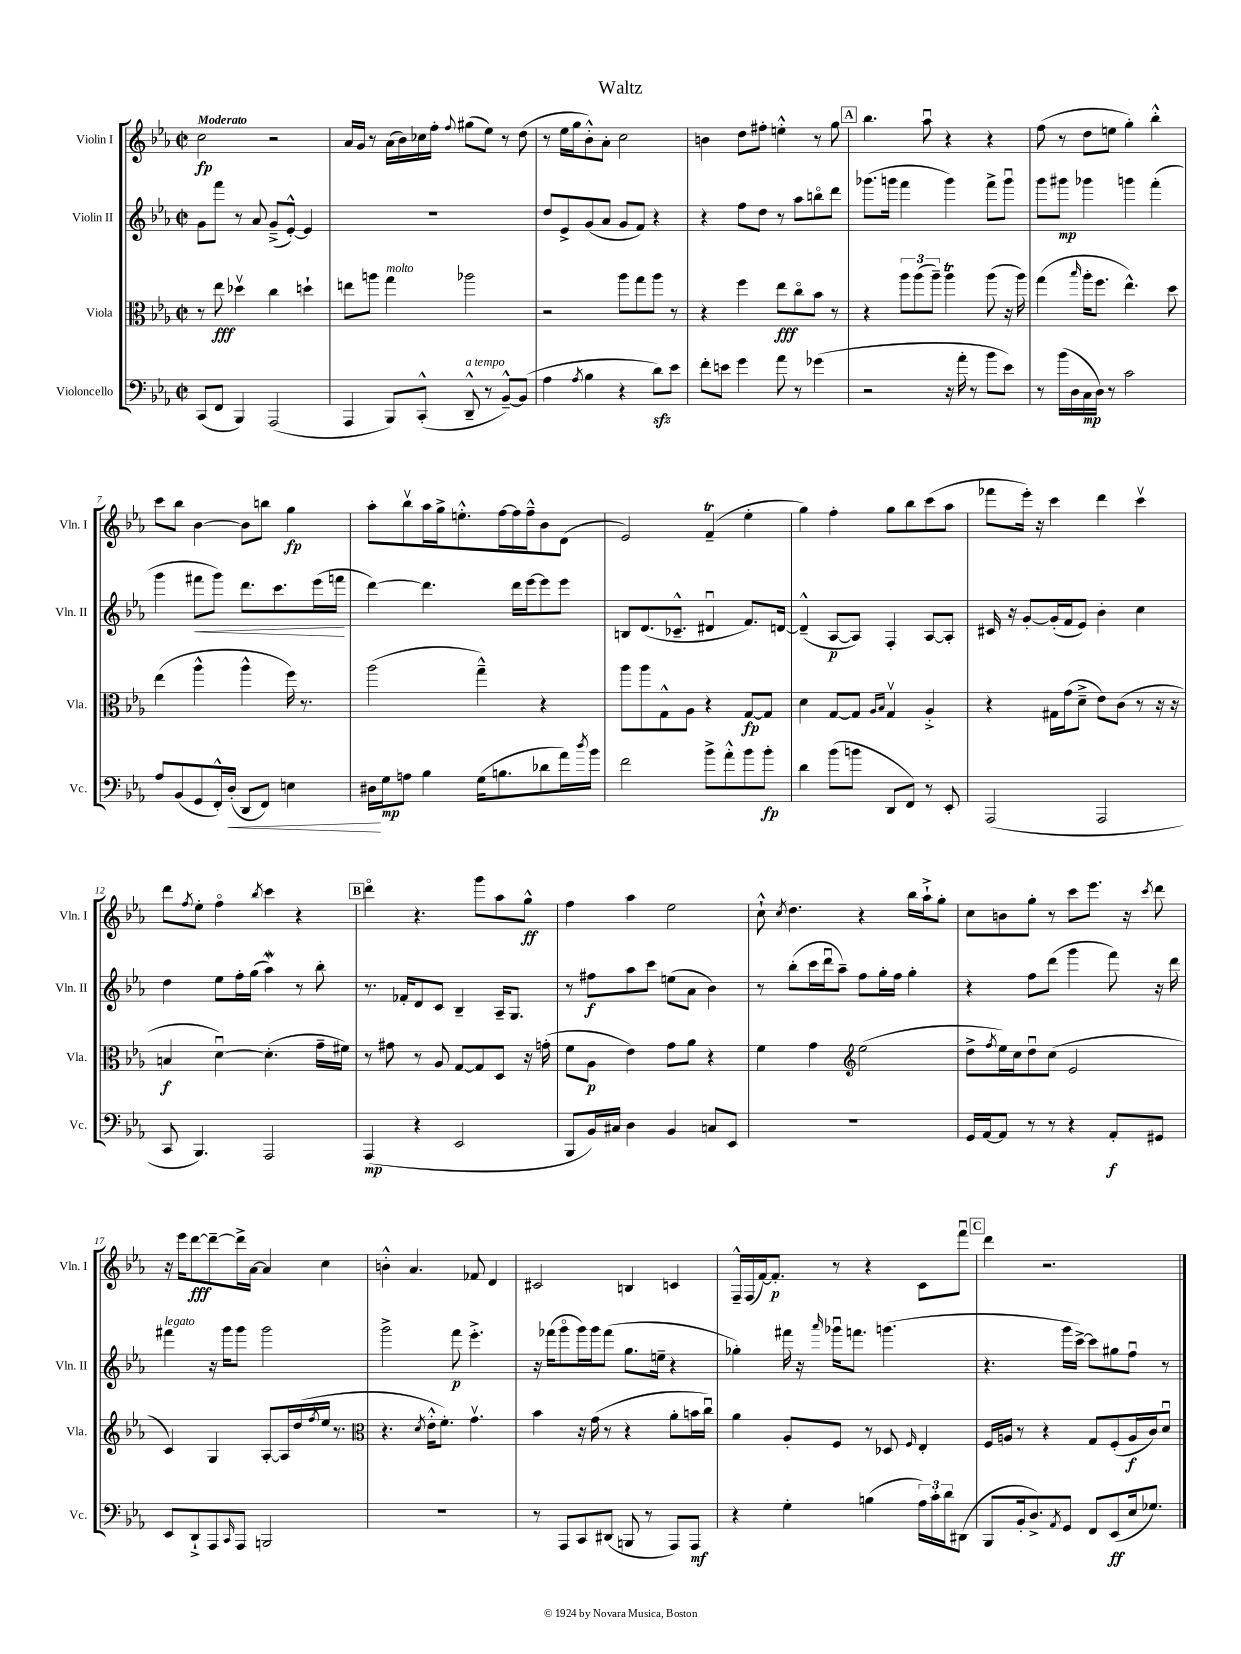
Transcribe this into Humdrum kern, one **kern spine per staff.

**kern	**dynam	**kern	**dynam	**kern	**dynam	**kern	**dynam
*part4	*part4	*part3	*part3	*part2	*part2	*part1	*part1
*staff4	*staff4	*staff3	*staff3	*staff2	*staff2	*staff1	*staff1
*I"Violoncello	*	*I"Viola	*	*I"Violin II	*	*I"Violin I	*
*I'Vc.	*	*I'Vla.	*	*I'Vln. II	*	*I'Vln. I	*
*clefF4	*	*clefC3	*	*clefG2	*	*clefG2	*
*k[b-e-a-]	*	*k[b-e-a-]	*	*k[b-e-a-]	*	*k[b-e-a-]	*
*M2/2	*	*M2/2	*	*M2/2	*	*M2/2	*
*met(c|)	*	*met(c|)	*	*met(c|)	*	*met(c|)	*
=1	=1	=1	=1	=1	=1	=1	=1
!	!	!	!	!	!	!LO:TX:a:B:t=Moderato	!
(8CC/L	.	8r	.	8g\L	.	2cc\	fp
8FF/J	.	8ee-\	fff	8fff\J	.	.	.
4BBB-/)	.	4dd-Xv\	.	8r	.	.	.
.	.	.	.	8a-/	.	.	.
(2AAA-/	.	4cc\	.	(8g~^/L	.	2r	.
.	.	.	.	[8e-'^^/J)	.	.	.
.	.	4ddn`\	.	4e-/]	.	.	.
=2	=2	=2	=2	=2	=2	=2	=2
4AAA-/	.	8een\L	.	1r	.	16a-/LL	.
.	.	.	.	.	.	16g/JJ	.
.	.	8aan\J	.	.	.	8r	.
!	!	!LO:TX:a:i:t=molto	!	!	!	!	!
8BBB-/L)	.	4gg\	.	.	.	(16a-\LL	.
.	.	.	.	.	.	16b-\)	.
(8CC'^^/J	.	.	.	.	.	16cc-X\	.
.	.	.	.	.	.	16ff'\JJ	.
.	.	.	.	.	.	8qqff/	.
!LO:TX:a:i:t=a tempo	!	!	!	!	!	!	!
8DD~^^/	.	2aa-X\	.	.	.	(8gg#X\L	.
8r	.	.	.	.	.	8ee-\J)	.
[8BB-~^^/L)	.	.	.	.	.	8r	.
(8BB-/J]	.	.	.	.	.	(8dd\	.
=3	=3	=3	=3	=3	=3	=3	=3
4A-\	.	2r	.	8dd/L	.	8r	.
.	.	.	.	8e-^/	.	16ee-\LL	.
.	.	.	.	.	.	16gg\J	.
8qA-/	.	.	.	.	.	.	.
4B-\	.	.	.	(8g/	.	8b-'^^\)	.
.	.	.	.	8a-/J	.	8a-'\J	.
4r	.	8aa-\L	.	8g/L	.	2cc\	.
.	.	8gg\	.	8f/J)	.	.	.
8dzz\L)	.	8aa-\J	.	4r	.	.	.
8e-\J	.	8r	.	.	.	.	.
=4	=4	=4	=4	=4	=4	=4	=4
8f'\L	.	4r	.	4r	.	4bn\	.
8en\J	.	.	.	.	.	.	.
4g\	.	4ff\	.	8ff\L	.	8dd\L	.
.	.	.	.	8dd\J	.	8ff#X'\J	.
8a-\	.	8ee-\L	fff	8r	.	4een'^^\	.
8r	.	8cc\	.	8aa-\L	.	.	.
(4g-X\	.	8b-\J	.	8bbn\	.	8r	.
.	.	8r	.	8ddd\J	.	8gg\	.
!!LO:REH:place=s1:t=A
=5	=5	=5	=5	=5	=5	=5	=5
2r	.	4r	.	(8.ggg-X\L	.	4.bb-\	.
.	.	.	.	16gggn\Jk	.	.	.
.	.	12aa-\L	.	4fff\	.	.	.
.	.	(12aa-\	.	.	.	.	.
.	.	.	.	.	.	8aa-u\	.
.	.	12aa-~\J)	.	.	.	.	.
16r	.	4aa-T\	.	4ggg\)	.	4r	.
16a-'\	.	.	.	.	.	.	.
8r	.	.	.	.	.	.	.
8b-\L	.	(8aa-\	.	8fff^\L	.	4r	.
8e-\J)	.	16r	.	8gggu\J	.	.	.
.	.	16aa-\)	.	.	.	.	.
=6	=6	=6	=6	=6	=6	=6	=6
8r	.	(4gg\	.	8ggg\L	.	(8ff\	.
(16b-\LL	.	.	.	8ggg#X\J	mp	8r	.
16D\	.	.	.	.	.	.	.
.	.	16qqbb-/	.	.	.	.	.
16C\	mp	16aa-'\KL	.	4ggg-X\	.	8dd\L	.
16D\JJ)	.	8.ff\J	.	.	.	.	.
8r	.	.	.	.	.	8een\J	.
2c\	.	4.ee-^^\)	.	4gggn\	.	4gg'\)	.
.	.	.	.	(4fff'\	.	4bb-'^^\	.
.	.	8dd\	.	.	.	.	.
!!LO:LB:g=z
=7	=7	=7	=7	=7	=7	=7	=7
8A-/L	.	(4ee-\	.	4ggg\	.	8ccc\L	.
(8BB-/	.	.	.	.	.	8bb-\J	.
!	!	!	!	!	!LO:HP:b	!	!
8GG/	.	4aa-^^\	.	8fff#X\L	<	[4b-\	.
16FF'^^/L)	.	.	.	8ggg\J)	.	.	.
!	!LO:HP:b	!	!	!	!	!	!
(16D'/JJ	<	.	.	.	.	.	.
8DD/L	.	4aa-^^\	.	8.ddd\L	.	8b-\L]	.
8FF/J)	.	.	.	.	.	8bbn\J	.
.	.	.	.	8.ccc\	.	.	.
4En\	.	16ff\)	.	.	.	4gg\	fp
.	.	8.r	.	.	.	.	.
.	.	.	.	(16eee-\L	.	.	.
.	.	.	.	16fffn\JJ	.	.	.
.	.	.	.	.	[	.	.
=8	=8	=8	=8	=8	=8	=8	=8
16D#X\LL	.	(2aa-\	.	[4ddd\)	.	8aa-'\L	.
16G\J	[ mp	.	.	.	.	.	.
8An\J	.	.	.	.	.	8bb-v\	.
4B-\	.	.	.	4.ddd\]	.	16aa-\L	.
.	.	.	.	.	.	16gg^\J	.
.	.	.	.	.	.	8.een'^^\	.
(16G\KL	.	4gg~^^\)	.	.	.	.	.
8.Bn\	.	.	.	.	.	[16ff\L	.
.	.	.	.	16ddd\LL	.	16ff\]	.
.	.	.	.	[16eee-\J	.	16ff~^^\J	.
8d-X\	.	4r	.	8eee-\]	.	8b-\	.
16a-\L)	.	.	.	8eee-\J	.	(8d\J	.
8qdd/	.	.	.	.	.	.	.
16b-\JJ	.	.	.	.	.	.	.
=9	=9	=9	=9	=9	=9	=9	=9
2f\	.	8aa-\L	.	8Bn/L	.	2e-/)	.
.	.	8aa-\	.	(8.d/	.	.	.
.	.	8G^^\	.	.	.	.	.
.	.	.	.	8.c-X~^^/J	.	.	.
.	.	8A-\J	.	.	.	.	.
8b-^\L	.	4r	.	4d#Xu/	.	(4fT~/	.
8a-'^^\	.	.	.	.	.	.	.
8b-\	.	[8G/L	fp	8.f/L)	.	4ee-'\	.
8b-'\J	fp	8G/J]	.	.	.	.	.
.	.	.	.	[16dn/Jk	.	.	.
=10	=10	=10	=10	=10	=10	=10	=10
4d\	.	4d\	.	(4d~^^/]	.	4gg\)	.
(8b-\L	.	[8G/L	.	[8A-/L	p	4ff'\	.
8bn\J	.	8G/J]	.	8A-/J])	.	.	.
.	.	16qqA-/LL	.	.	.	.	.
.	.	16qqB-/JJ	.	.	.	.	.
8DD/L	.	4Gv/	.	4F'/	.	8gg\L	.
8FF/J)	.	.	.	.	.	8bb-\	.
8r	.	4A-'^/	.	[8A-/L	.	(8ccc\	.
8EE-'/	.	.	.	8A-'/J]	.	8aa-\J	.
=11	=11	=11	=11	=11	=11	=11	=11
(2AAA-/	.	4r	.	16c#X/	.	8fff-X\L	.
.	.	.	.	16r	.	.	.
.	.	.	.	[8g'/L	.	16eee-'\Jk)	.
.	.	.	.	.	.	16r	.
.	.	16G#X\LL	.	(16g'/L]	.	4ccc\	.
.	.	(16g\J	.	16f/J	.	.	.
.	.	8d~^\J	.	8e-/J)	.	.	.
2AAA-/	.	8e-\L)	.	4b-'\	.	4ddd\	.
.	.	(8c\J	.	.	.	.	.
.	.	8r	.	4cc\	.	4cccv\	.
.	.	16r	.	.	.	.	.
.	.	16r	.	.	.	.	.
!!LO:LB:g=z
=12	=12	=12	=12	=12	=12	=12	=12
8CC/	.	4Bn/	f	4dd\	.	8ddd\L	.
.	.	.	.	.	.	8qff/	.
4.BBB-/)	.	.	.	.	.	8ee-'\J	.
.	.	[4du\)	.	8ee-\L	.	4ff\	.
.	.	.	.	16ff'\L	.	.	.
.	.	.	.	(16gg\JJ	.	.	.
.	.	.	.	.	.	8qbb-/	.
2AAA-/	.	(4.d'\]	.	4aa-w\)	.	4ccc\	.
.	.	.	.	8r	.	4r	.
.	.	16g~\LL	.	8bb-'\	.	.	.
.	.	16f#X\JJ)	.	.	.	.	.
!!LO:REH:place=s1:t=B
=13	=13	=13	=13	=13	=13	=13	=13
(4AAA-/	mp	8r	.	8.r	.	4ddd\	.
.	.	8g#X\	.	.	.	.	.
.	.	.	.	16f-X'/KL	.	.	.
4r	.	8r	.	8d/	.	4.r	.
.	.	8A-/	.	8c/J	.	.	.
2EE-/	.	[8G/L	.	4B-~/	.	.	.
.	.	8G/]	.	.	.	8ggg\L	.
.	.	8D/J	.	16A-~/KL	.	8aa-\	.
.	.	.	.	8.G/J	.	.	.
.	.	16r	.	.	.	8gg^^\J	ff
.	.	(16gn'\	.	.	.	.	.
=14	=14	=14	=14	=14	=14	=14	=14
8BBB-/L	.	8f\L	.	8r	.	4ff\	.
16BB-/L)	.	8A-\J	p	8ff#X\L	f	.	.
16C#X/JJ	.	.	.	.	.	.	.
4D\	.	4e-\)	.	8aa-\	.	4aa-\	.
.	.	.	.	8ccc\J	.	.	.
4BB-/	.	8g\L	.	(8een\L	.	2ee-\	.
.	.	8a-\J	.	8a-\J	.	.	.
8Cn/L	.	4r	.	4b-\)	.	.	.
8EE-/J	.	.	.	.	.	.	.
=15	=15	=15	=15	=15	=15	=15	=15
1r	.	4f\	.	8r	.	8cc`^^\	.
.	.	.	.	.	.	8qcc/	.
.	.	.	.	(8bb-'\L	.	4.dd\	.
.	.	4g\	.	16ccc\L	.	.	.
.	.	.	.	16dddu\J	.	.	.
.	.	.	.	8aa-~\J)	.	.	.
*	*	*clefG2	*	*	*	*	*
.	.	(2ee-\	.	8ff\L	.	4r	.
.	.	.	.	16gg'\L	.	.	.
.	.	.	.	16ff\JJ	.	.	.
.	.	.	.	4gg'\	.	16bb-\LL	.
.	.	.	.	.	.	16aa-`^\J	.
.	.	.	.	.	.	8gg'\J	.
=16	=16	=16	=16	=16	=16	=16	=16
16GG/LL	.	8dd^\L	.	4r	.	8cc\L	.
[16AA-/J	.	.	.	.	.	.	.
.	.	8qff/	.	.	.	.	.
8AA-/J]	.	16ee-\L)	.	.	.	8bn\	.
.	.	16cc\J	.	.	.	.	.
8r	.	8ddu\	.	8ff\L	.	8gg'\J	.
8r	.	(8cc\J	.	(8ddd\J	.	8r	.
4r	.	2e-/	.	4ggg\	.	8ccc\L	.
.	.	.	.	.	.	8.eee-\J	.
8AA-'/L	f	.	.	8fff\)	.	.	.
.	.	.	.	.	.	16r	.
.	.	.	.	.	.	8qccc/	.
8GG#X/J	.	.	.	16r	.	8ddd\	.
.	.	.	.	16ddd\	.	.	.
!!LO:LB:g=z
=17	=17	=17	=17	=17	=17	=17	=17
!	!	!	!	!LO:TX:a:i:t=legato	!	!	!
8EE-/L	.	4c/)	.	4fff#X\	.	16r	.
.	.	.	.	.	.	16eee-\KL	.
8DD`^/	.	.	.	.	.	[8ddd\	fff
8AAA-/	.	4G/	.	16r	.	8ddd~\_	.
.	.	.	.	16ggg\KL	.	.	.
16qqCC/	.	.	.	.	.	.	.
8AAA-/J	.	.	.	8ggg\J	.	16ddd^\L]	.
.	.	.	.	.	.	[16a-\JJ	.
2BBBn/	.	[8A-'/L	.	2ggg\	.	4a-/]	.
.	.	16A-/L]	.	.	.	.	.
.	.	(16dd/	.	.	.	.	.
.	.	8qff/	.	.	.	.	.
.	.	16ee-/JJ	.	.	.	4cc\	.
.	.	8.r	.	.	.	.	.
=18	=18	=18	=18	=18	=18	=18	=18
*	*	*clefC3	*	*	*	*	*
1r	.	4.r	.	2ggg^\	.	4bn'^^\	.
.	.	.	.	.	.	4.a-/	.
.	.	8qd/	.	.	.	.	.
.	.	16e-'^^\KL	.	.	.	.	.
.	.	8.f'\J)	.	.	.	.	.
.	.	.	.	8fff\	p	.	.
.	.	4.gv\	.	4.eee-'^\	.	8f-X/	.
.	.	.	.	.	.	4d/	.
=19	=19	=19	=19	=19	=19	=19	=19
8r	.	4b-\	.	16r	.	2c#X/	.
.	.	.	.	(16fff-X\KL	.	.	.
8AAA-/L	.	.	.	8ggg\	.	.	.
8CC/	.	16r	.	16ggg\L)	.	.	.
.	.	(16g\	.	16ggg\J	.	.	.
(8DD#X/J	.	8r	.	(8fff-\J	.	.	.
8BBBn/	.	4r	.	8.gg\L	.	4Bn/	.
8r	.	.	.	.	.	.	.
.	.	.	.	16een~\Jk	.	.	.
8AAA-/L)	.	8a-'\L	.	4r	.	4cn/	.
8AAA-/J	mf	16bn\L	.	.	.	.	.
.	.	16ccu\JJ)	.	.	.	.	.
=20	=20	=20	=20	=20	=20	=20	=20
4r	.	4a-\	.	4gg-X'\)	.	16F~^^/LL	.
.	.	.	.	.	.	(16F/	.
.	.	.	.	.	.	[16f/J)	.
.	.	.	.	.	.	8.f'/J]	p
4G'\	.	8A-'/L	.	16fff#X\	.	.	.
.	.	.	.	16r	.	.	.
.	.	.	.	16qqaaa-/	.	.	.
.	.	8F/J	.	16ggg-Xu\KL	.	8r	.
.	.	.	.	8.fffn\J	.	.	.
(4Bn\	.	8r	.	.	.	4r	.
.	.	8D-X/	.	(4.gggn\	.	.	.
.	.	16qqF/	.	.	.	.	.
24A-\LL)	.	4E-'/	.	.	.	8c\L	.
24c'\	.	.	.	.	.	.	.
24d\J	.	.	.	.	.	.	.
(8DD#X\J	.	.	.	.	.	8fffu\J	.
!!LO:REH:place=s1:t=C
=21	=21	=21	=21	=21	=21	=21	=21
8BBB-/L	.	16F/LL	.	4.r	.	4ddd\	.
.	.	16An/JJ	.	.	.	.	.
16BB-'/k	.	8r	.	.	.	.	.
8.D^/)	.	.	.	.	.	.	.
.	.	4r	.	.	.	2.r	.
8qAA-/	.	.	.	.	.	.	.
8GG/J	.	.	.	16ggg\LL	.	.	.
.	.	.	.	[16ccc^\JJ)	.	.	.
8FF/L	.	8G/L	.	8ccc\L]	.	.	.
(8EE-/	ff	(8F'/	.	8gg#X\	.	.	.
16E-/k	.	16A/L	f	8ffu\J	.	.	.
8.G-X/J)	.	16c/J)	.	.	.	.	.
.	.	8du/J	.	8r	.	.	.
==	==	==	==	==	==	==	==
*-	*-	*-	*-	*-	*-	*-	*-
